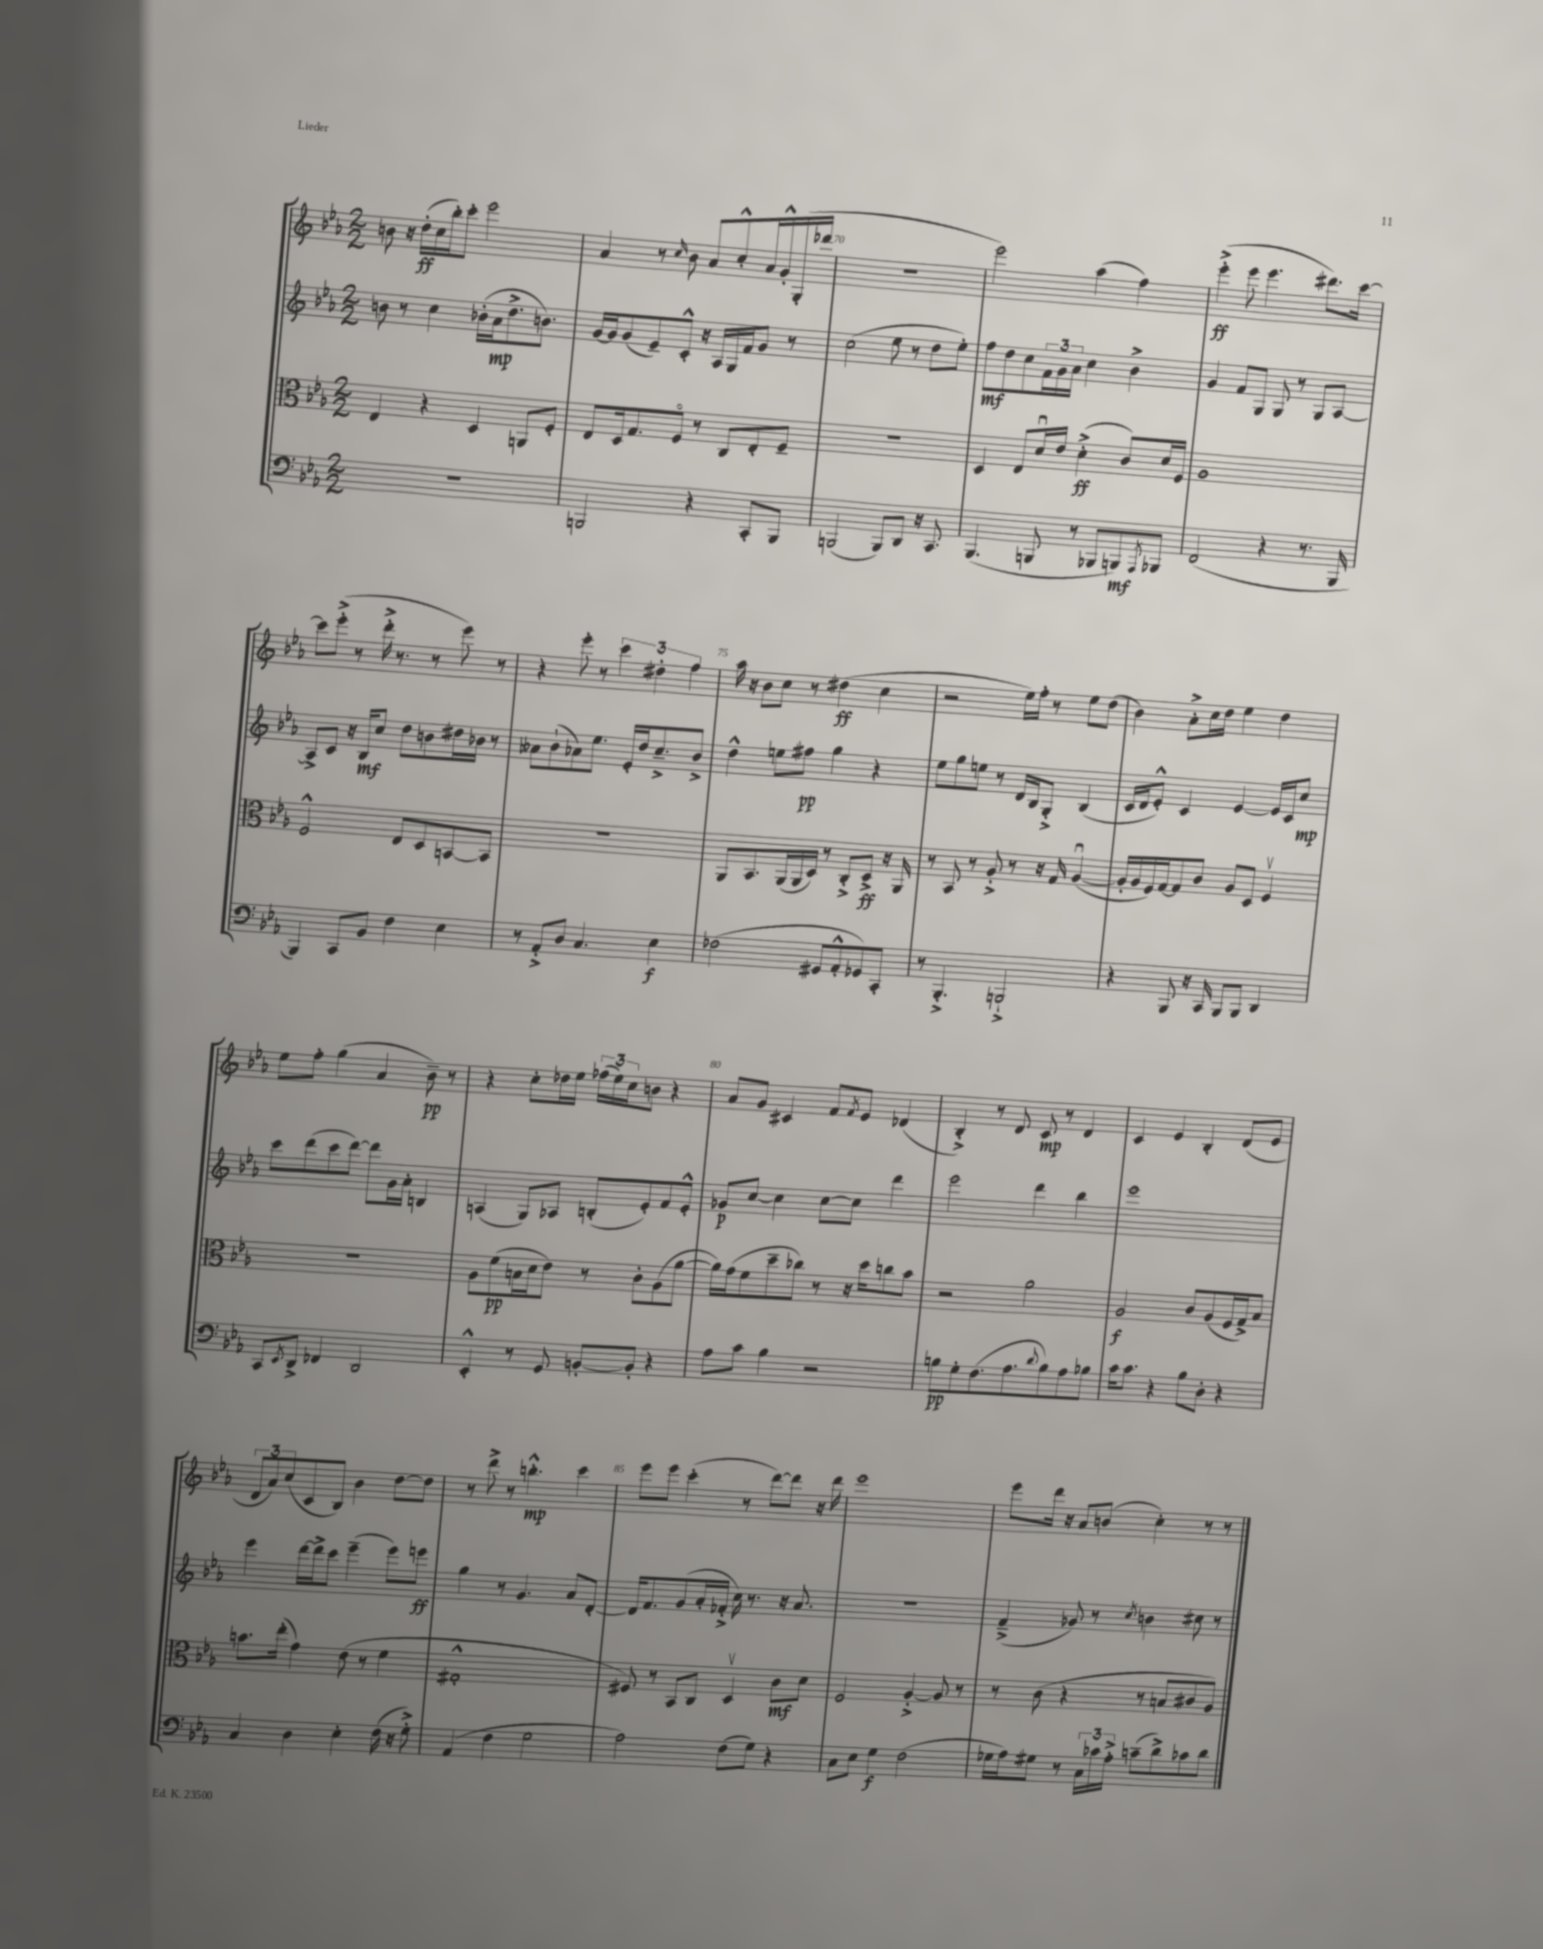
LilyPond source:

<<
\new StaffGroup <<
\new Staff = "s0" {
    \clef treble \key ees \major \numericTimeSignature \time 2/2
    b'8 r16 d''16-.\ff( c''16 bes''16-.) c'''8-. ees'''2 |
    aes'4 r8 \grace { c''16 } bes'8 aes'8 c''8-.-^ aes'16 g'16-.-^ g16-.( des'''16 |
    R1 |
    ees'''2) aes''4( f''4) |
    ees'''4-.->\ff( ees'''8 ees'''4. dis'''8.) c'''16~ |
    c'''8 ees'''8-.->( r8 d'''16-.-> r8. r8 ees'''8) r8 |
    r4 ees'''8-. r8 \tuplet 3/2 { c'''4 dis''4-. f''4 } |
    aes''16 r16 bes'8 c''8 r8 dis''4\ff( c''4 |
    r2 ees''16) f''16-. r8 ees''8 d''8( |
    bes'4) aes'8-.-> c''16 d''16 ees''4 d''4 |
    ees''8 f''8-. g''4( aes'4 bes'8--\pp) r8 |
    r4 c''8-. des''16 ees''16 \tuplet 3/2 { fes''16( ees''16) c''16 } b'8 r4 |
    aes'8 g'8 cis'4 f'8 \acciaccatura { f'8 } ees'8 des'4( |
    bes4-.->) r8 d'8 c'8\mp r8 d'4 |
    c'4 ees'4 bes4-. d'8( ees'8 |
    \tuplet 3/2 { d'8 aes'8) c''8( } c'8 bes8) bes'4 d''8~ d''8 |
    r8 d'''8-> r8 b''4.-.-^\mp c'''4 |
    ees'''8 ees'''8 c'''4-.( r8 d'''8~) d'''8 r16 d'''16 |
    ees'''1 |
    ees'''8 d'''16 r16 aes'8 b'8( c''4-.) r8 r8 \bar "|." |
}
\new Staff = "s1" {
    \clef treble \key ees \major \numericTimeSignature \time 2/2
    b'8 r8 c''4 bes'16-.( aes'16\mp d''8.-> b'8.) |
    g'16~ g'16 g'8( ees'8--) c'8-.-^ r16 aes16 g16 f'16 g'8 r8 |
    c''2( ees''8 r8 d''8 ees''8-.) |
    f''8\mf d''8 c''8 \tuplet 3/2 { f'16 g'16 aes'16 } c''4 bes'4-> |
    g'4 f'8 g8 g8 r8 g8 aes8~ |
    aes8-> c'8 r16 bes16\mf c''8 d''8 b'8 dis''16 bes'16 r8 |
    aeses'8 bes'8-!( aes'8) ees''8. ees'16-. d''16 c''8.---> bes'8-> |
    d''4-^ e''8 fis''8\pp g''4 r4 |
    ees''8 g''8 e''8 r8 d'16 bes16 g8-.-> bes4( |
    c'16 d'16 ees'8-.-^) c'4 ees'4~ ees'16 c'16 c''8\mp |
    c'''8 d'''8( c'''8 d'''8~) d'''8 g'16 aes'16-. b4 |
    a4( g8) aes8 b8-.( ees'8-.) f'8 ees'8-.-^ |
    ges'8\p c''8~ c''4 c''8~ c''8 d'''4 |
    ees'''2 d'''4 bes''4 |
    ees'''1 |
    ees'''4 d'''16~ d'''16-> c'''8 ees'''4--( ees'''8) e'''8\ff |
    g''4 r8 g'4. aes'8 d'8~-. |
    d'16 f'8. g'8( aes'16-. fes'16-.-> c''16) r8. r16 aes'8. |
    R1 |
    f'4--->( ges'8) r8 \acciaccatura { c''8 } b'4 cis''8 r8 \bar "|." |
}
\new Staff = "s2" {
    \clef alto \key ees \major \numericTimeSignature \time 2/2
    ees4 r4 d4 a,8 f8-. |
    ees8 d16 g8. f8\flageolet r8 c8 ees8-. f8-- |
    R1 |
    d4 ees8 d'16\downbow ees'16 d'4-.->\ff( c'8) d'16 f16 |
    aes1 |
    f2-^ ees8 d8 b,8~ b,8 |
    R1 |
    aes,8 bes,8. aes,16( aes,16 d16) r8 c8-.-> d8->\ff r16 aes,16 |
    r8 bes,8 r8 aes8-.-> r8 r16 g16 aes4~\downbow( |
    aes16-. aes16 f16) g16~ g8 c'8 aes8 d8 f4\upbow |
    R1 |
    aes8 f'8\pp( b16 d'16 ees'8) r8 c'8-. aes8( aes'8~ |
    aes'16) g'16( f'8 d''8-- ces''8) r8 r16 d''16 c''8 bes'8 |
    r2 aes'2 |
    aes2\f c'8 aes8( f16 g16->) bes8 |
    b'8. ees''16-.( g'4) ees'8( r8 f'4 |
    gis1-.-^ |
    fis8) r8 bes,8 c8 d4\upbow c'8\mf d'8 |
    f2 aes4~-.-> aes8 r8 |
    r8 c'8( r4 r8 b8 cis'8 aes8) \bar "|." |
}
\new Staff = "s3" {
    \clef bass \key ees \major \numericTimeSignature \time 2/2
    R1 |
    b,,2 r4 c,8-. b,,8 |
    b,,2( b,,8) d,8 r16 c,8. |
    bes,,4.( b,,8 r8 bes,,8 b,,8\mf) \acciaccatura { aes,,8 } bes,,8 |
    f,2( r4 r8. bes,,16 |
    bes,,4) c,8 bes,8 f4 ees4 |
    r8 aes,8-.-> d8 c4. ees4\f |
    fes2( gis,8 aes,8-.-^ ges,8) c,8-. |
    r8 bes,,4.-.-> b,,2-!-> |
    r4 bes,,8 r16 c,16 bes,,8 bes,,8 d,4 |
    c,8 \acciaccatura { ees,8 } d,8-> fes,4 d,2 |
    ees,4-.-^ r8 g,8 b,8~-. b,8-. r4 |
    aes8 c'8 bes4 r2 |
    b8\pp g8-. f8.( aes8. \appoggiatura { d'8 } b8) aes8 bes8 |
    c'16 c'8. r4 bes8 d8-. r4 |
    c4 d4 ees4-. f16( r16 g8-.->) |
    aes,4( f4 g2 |
    aes2) f8( g8) r4 |
    c8 ees8 g4\f f2( |
    ges16 aes16) gis8 r8 \tuplet 3/2 { c16 ces'16 aes16-.-> } c'8--( d'8->) ces'8 d'8 \bar "|." |
}
>>
>>
\layout { \context { \Score currentBarNumber = #68 \override BarNumber.break-visibility = ##(#f #t #t) barNumberVisibility = #(every-nth-bar-number-visible 5) } }
